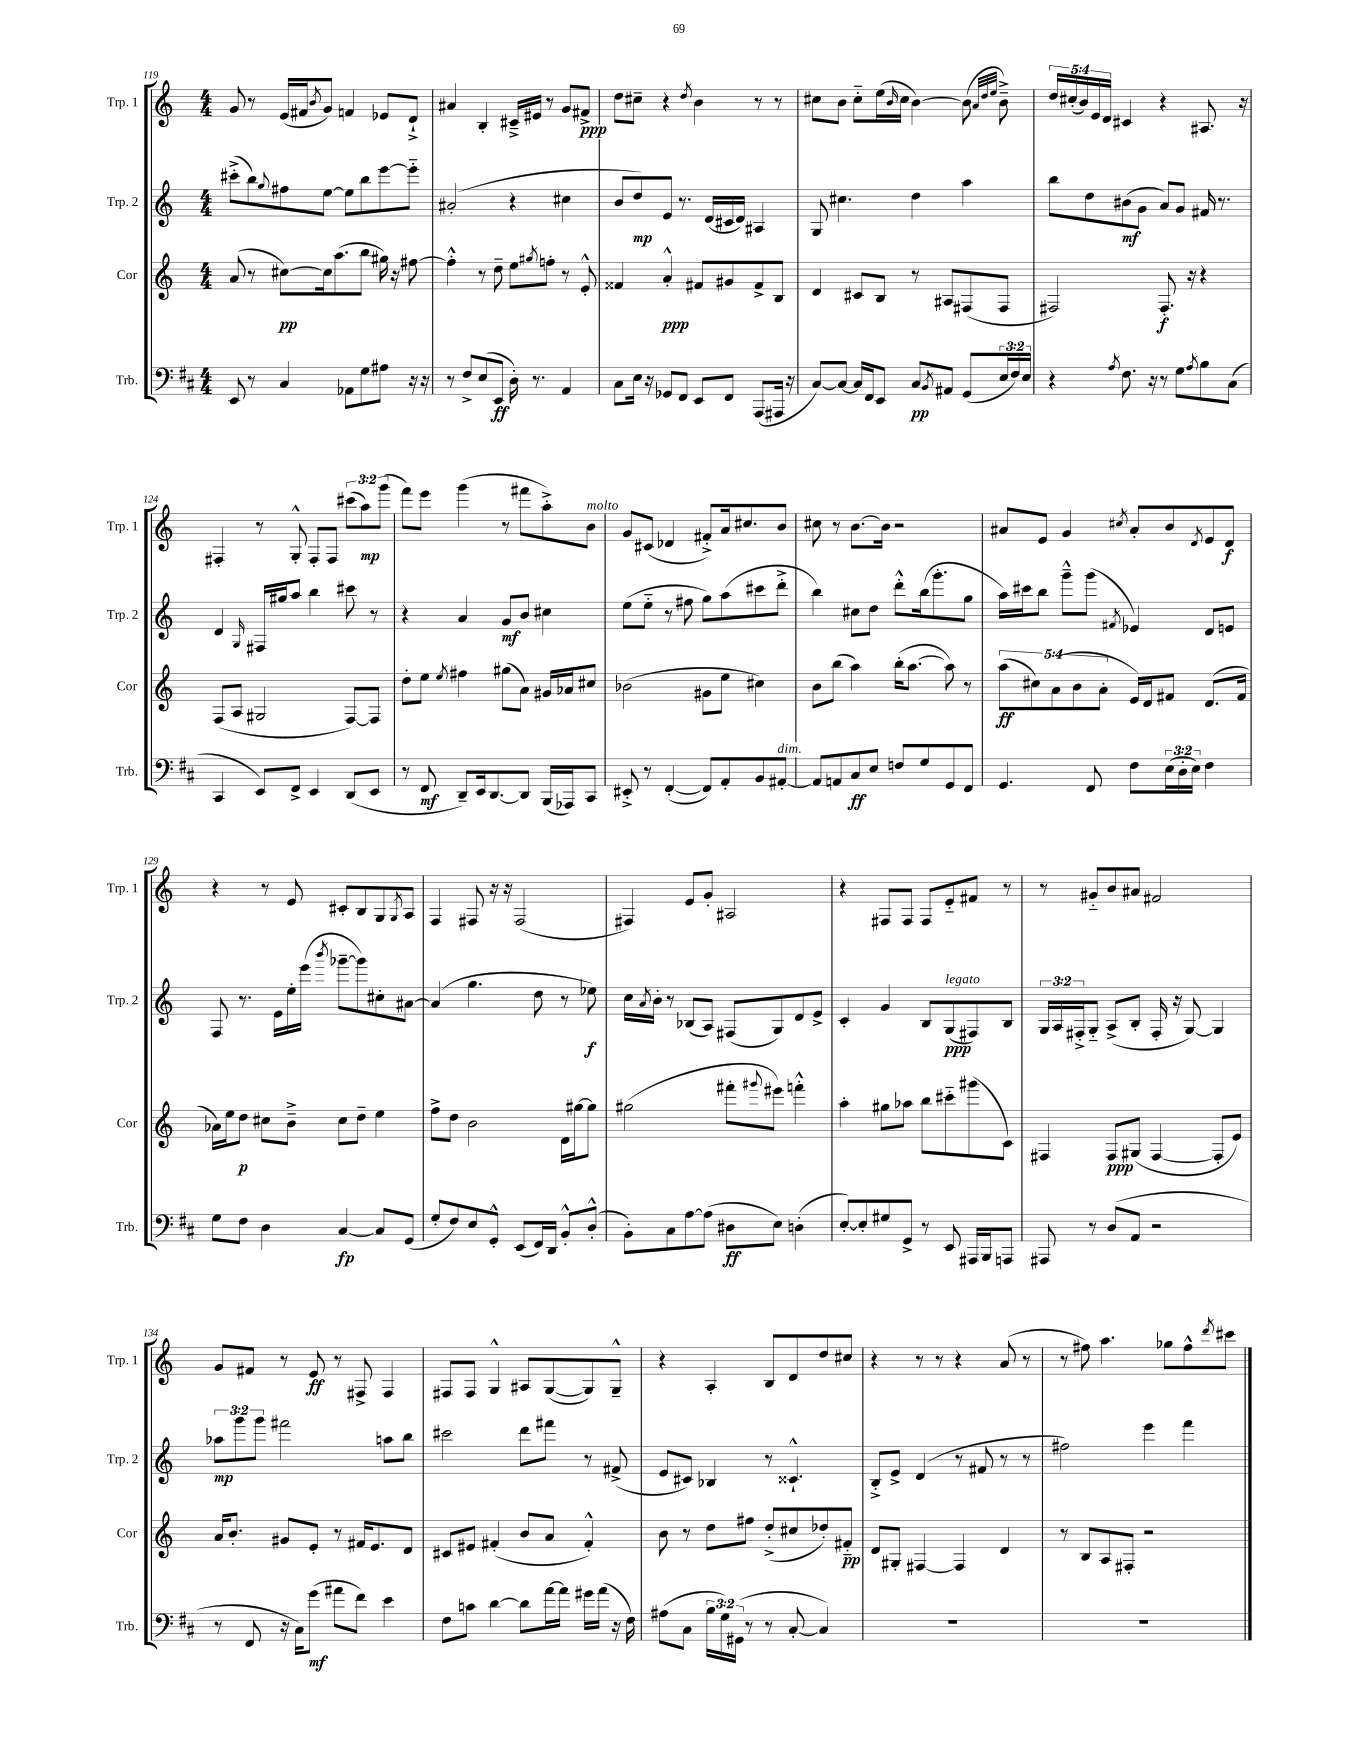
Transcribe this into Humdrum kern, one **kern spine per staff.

**kern	**kern	**kern	**kern
*staff4	*staff3	*staff2	*staff1
*clefF4	*clefG2	*clefG2	*clefG2
*k[f#c#]	*k[]	*k[]	*k[]
*M4/4	*M4/4	*M4/4	*M4/4
8EE	(8a	(8ccc#'^	8g
8r	8r	8bb)	8r
.	.	8qqgg	.
4C#	[8cc#)	8ff#	(16e
.	.	.	16f#
.	.	.	8qb
.	16cc#]	[8ee	8g)
.	(8.aa	.	.
8AA-	.	8ee]	4f
8G	8bb	8bb	.
8A#	16gg#)	[8eee	8e-
.	16r	.	.
16r	[8ff#	8eee'~]	8d`^
16r	.	.	.
=	=	=	=
8r	4ff#'^^]	(2a#'	4a#
8F#^	.	.	.
(8E	8r	.	4B'
8EE	8dd~	.	.
16D')	8ee	4r	16c#~^
8.r	.	.	16e#
.	8qgg#	.	.
.	8ff'	.	8r
4AA	8r	4cc#	8g
.	8e'^^	.	8f#^
=	=	=	=
8C#	4f##	8b	8dd
16E	.	8dd)	8cc#~
16r	.	.	.
8GG-	4a'^^	8e	4r
8FF#	.	8.r	.
.	.	.	8qdd
8EE	8f#	.	4b
.	.	(16d	.
8FF#	8g#	16c#	.
.	.	16d)	.
(8AAA	8f#^	4A#	8r
16AAA#	8B	.	8r
16r	.	.	.
=	=	=	=
[8C#)	4d	8G	8cc#
8C#_	.	4.cc#	8b
16C#]	8c#	.	8cc#'~
16FF#	.	.	.
8EE	8B	.	(16ee
.	.	.	16qqb
.	.	.	16cc#
8C#	8r	4dd	[4b)
8qBB	.	.	.
8AA#	8A#	.	.
(8GG	(8F#	4aa	(8b]
.	.	.	32qqa
.	.	.	32qqdd
.	.	.	32qqee
24E	8F#	.	8b~^)
24F#)	.	.	.
24E	.	.	.
=	=	=	=
4r	2F#)	8bb	20dd
.	.	.	(20cc#'
.	.	.	20b)
.	.	8dd	.
.	.	.	20e
.	.	.	20d
8qA	.	.	.
8.F#	.	(8b#	4c#
.	.	8g	.
16r	.	.	.
8r	8.F#'	8a)	4r
8G	.	8g	.
.	16r	.	.
8qA	.	.	.
8B	4r	16f#	8.A#
.	.	8.r	.
(8C#	.	.	.
.	.	.	16r
=	=	=	=
4CC#	(8F	4d	4F#'
.	8A	.	.
.	.	16qqG	.
8EE)	2G#	16F#	8r
.	.	16gg#	.
8FF#^	.	8aa	8G'^^
4EE	.	4bb	8F#'
.	.	.	8F#
(8DD	[8F)	8ccc#	(12ccc#
.	.	.	12aa)
8EE	8F]	8r	.
.	.	.	(12ggg
=	=	=	=
8r	8dd'	4r	8fff)
8FF#	8ee	.	8eee
.	8qee	.	.
8DD~)	4ff#	4a	(4ggg
16EE	.	.	.
[8.DD	.	.	.
.	(8gg#	8g	8r
8DD]	8a)	8b	8fff#
(16BBB	16g#	4cc#	8aa'^)
16AAA-)	16a-	.	.
8CC#	8cc#	.	8b
=	=	=	=
8EE#'^	(2b-	(8ee	8g
8r	.	8ee'~	(8c#
([4FF#'	.	8r	4d-
.	.	8ff#	.
8FF#])	8g#	8gg)	8f#'^)
8AA'	8ee	(8aa	16a
.	.	.	8.cc#
8BB	4cc#)	8ccc#	.
[8AA#'	.	8ddd'^	8b
=	=	=	=
8AA#]	8b	4bb)	8cc#
8AA	(8bb	.	8r
8C#	4aa)	8cc#	[8.b
8E	.	8dd	.
.	.	.	16b]
8F	(16bb'	8ddd'^^	2r
.	[8.aa	.	.
8G	.	(16bb	.
.	.	8.ggg'	.
8GG	8aa])	.	.
8FF#	8r	8gg	.
=	=	=	=
4.GG	(10aa	16aa)	8a#
.	.	16ccc#	.
.	10cc#)	.	.
.	.	8bb	8e
.	(10a	.	.
.	.	8ggg~^^	4g
.	10b	.	.
8FF#	.	(8ggg	.
.	10a'	.	.
.	.	8qf#	8qcc#
8F#	16e)	4e-)	8a#'
.	16d	.	.
(24E	8f#	.	8b
24D'	.	.	.
24E)	.	.	.
.	.	.	8qd
4F#	(8.d	8d	8e
.	.	8e	8d
.	16f#	.	.
=	=	=	=
8G	16a-)	8F	4r
.	16ee	.	.
8F#	8dd	8.r	.
4D	8cc#	.	8r
.	.	16e	.
.	8b~^	16ee'	8e
.	.	(16eee	.
.	.	8qbbb	.
[4C#	8cc#	[8ggg-~	8c#'
.	8dd~	8ggg-])	8B
8C#]	4ee	8cc#'	8G
.	.	.	8qG
(8GG	.	[8a#	8A
=	=	=	=
8G'	8ff^	(4a#]	4F
8F#)	8dd	.	.
8E	2b	4.gg	8F#
8GG'^^	.	.	16r
.	.	.	16r
(8EE	.	.	(2F#
16FF#)	.	8dd	.
16DD	.	.	.
8BB'^^	16d	8r	.
.	[16gg#	.	.
(8D'^^	8gg#]	8ee-)	.
=	=	=	=
8BB')	(2gg#	16cc	4F#)
.	.	8qa	.
.	.	16b'	.
8C#	.	8r	.
[8A	.	(8B-	8e
(8A]	.	8A)	8g'
8D#	8fff#'	(8F#	2A#
.	8qqggg#	.	.
8E)	8eee#)	8G)	.
(4D'	4fff'^^	8d	.
.	.	8e^	.
=	=	=	=
[8E')	4aa'	4c'	4r
8E']	.	.	.
8G#	8gg#	4g	8F#
8GG^	8aa-	.	8F#
8r	8bb	8B	8F#
8EE	8ccc#'~	(8G	8e'~
16AAA#	(8ggg#	8F#)	8f#
16BBB	.	.	.
8AAA	8c)	8B	8r
=	=	=	=
8AAA#	4F#	24G	8r
.	.	24A	.
.	.	24F#'^	.
8r	.	8G'~	8g#'~
(8D	8F#	(8A^	8b
8AA	(8G#	8B'	8a#
2r	[4F#	16F#'	2f#
.	.	16r	.
.	.	[8G)	.
.	8F#']	4G]	.
.	8e)	.	.
=	=	=	=
8r	16a	12aa-	8g
.	8.b'	.	.
.	.	12ggg	.
8FF#	.	.	8f#
.	.	12ggg	.
16r	8g#	2fff#	8r
16C#)	.	.	.
(8g	8e'	.	8e
8a#	8r	.	8r
8f#)	16f#	.	8F#^
.	8.e	.	.
4e	.	8aa	4F#
.	8d	8bb	.
=	=	=	=
8F#	8c#	2ccc#	8F#
8c	8e#	.	8F#
[4d	(4f#'	.	4G^^
8d]	8b	8ddd	8A#
[16a	8a	8fff#	([8G
16a]	.	.	.
16g#	4f#'^^)	8r	8G])
(16a	.	.	.
16r	.	(8f#^	8G~^^
16F#)	.	.	.
=	=	=	=
(8A#	8b	8e	4r
8C#	8r	8c#)	.
24B	8dd	4B-	4A'
24G)	.	.	.
(24GG#	.	.	.
8r	8ff#	.	.
8r	(8dd'^	8r	8B
[8C#'	8cc#	4.c##`^^	8d
4C#])	8dd-')	.	8dd
.	8f#'~	.	8cc#
=	=	=	=
1r	8d	8B'^	4r
.	8G#'	8e^	.
.	[4F#	(4d	8r
.	.	.	8r
.	4F#]	8r	4r
.	.	8f#	.
.	4d	8r	(8a
.	.	8r	8r
=	=	=	=
1r	8r	2ff#)	8r
.	8B	.	8ff#)
.	8A	.	4.aa
.	8F#'	.	.
.	2r	4eee	.
.	.	.	8gg-
.	.	4fff	8ff#^^
.	.	.	8qddd
.	.	.	8ccc#
==	==	==	==
*-	*-	*-	*-
